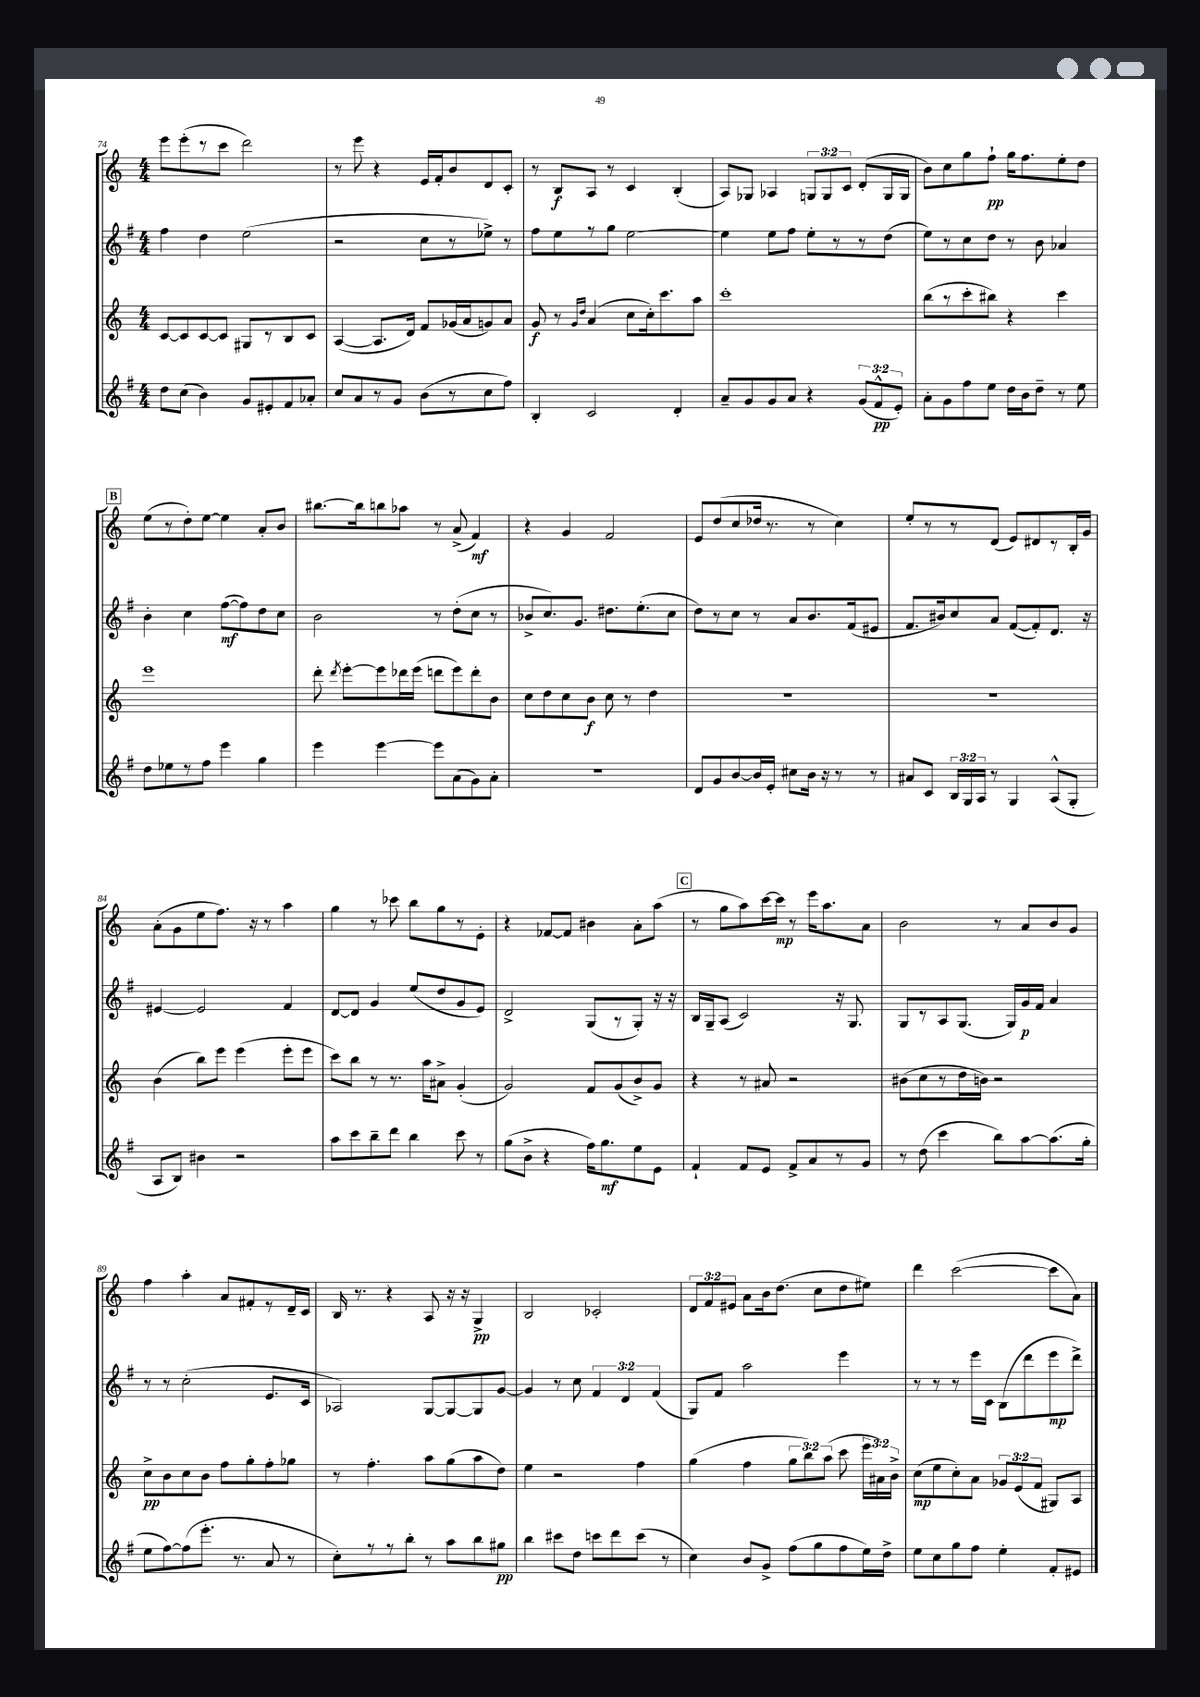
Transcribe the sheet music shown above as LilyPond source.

<<
\new StaffGroup <<
\new Staff = "s0" {
    \clef treble \key c \major \numericTimeSignature \time 4/4 \override Staff.TupletNumber.text = #tuplet-number::calc-fraction-text
    \autoBeamOff e'''8[ e'''8-.( r8 c'''8] d'''2) |
    r8 e'''8 r4 e'16[ f'16-. b'8 d'8 c'8]-. |
    r8 b8[\f a8] r8 c'4 b4-.( |
    a8[) ges8] aes4 \tuplet 3/2 { g8[ g8 c'8] } d'8[-.( g16 g16] |
    b'8[) c''8 g''8 f''8]-!\pp g''16[ f''8. e''8-. d''8] |
    \mark \markup { \box "B" } e''8[( r8 d''8-.) e''8]~ e''4 a'8[-. b'8] |
    bis''8.[~ bis''16 b''8 aes''8] r8 a'8->( f'4\mf) |
    r4 g'4 f'2 |
    e'8[ d''8( c''8 des''16] r8. r8 c''4) |
    e''8[-. r8 r8 d'8]( e'8[) dis'8 r8 b16-. g'16] |
    a'8[-.( g'8 e''8 f''8.]) r16 r8 a''4 |
    g''4 r8 ces'''8 b''8[ g''8 r8 e'8]-. |
    r4 fes'8[~ fes'8] bis'4 a'8[-. a''8]( |
    \mark \markup { \box "C" } r8 g''8[ a''8) c'''16~ c'''16]\mp r8 e'''16[ a''8. a'8] |
    b'2 r8 a'8[ b'8 g'8] |
    f''4 a''4-. a'8[ fis'8-. r8 d'16-- c'16] |
    b16 r8. r4 a8 r16 r16 g4->\pp |
    b2 ces'2-. |
    \tuplet 3/2 { d'8[ f'8 eis'8] } a'8[ b'16 d''8.]( c''8[ d''8 eis''8]) |
    d'''4 c'''2~( c'''8[ a'8]) \bar "|." |
}
\new Staff = "s1" {
    \clef treble \key g \major \numericTimeSignature \time 4/4 \override Staff.TupletNumber.text = #tuplet-number::calc-fraction-text
    \autoBeamOff fis''4 d''4 e''2( |
    r2 c''8[ r8 ees''8]->) r8 |
    fis''8[ e''8 r8 g''8] e''2~ |
    e''4 e''8[ fis''8] e''8[-. r8 r8 d''8]( |
    e''8[) r8 c''8 d''8] r8 b'8 aes'4 |
    \mark \markup { \box "B" } b'4-. c''4 fis''8[~\mf( fis''8) d''8 c''8] |
    b'2 r8 d''8[-.( c''8] r8 |
    bes'8[-> c''8.) g'8.] dis''8.[ e''8.-.( c''8] |
    d''8[) r8 c''8] r8 a'8[ b'8. fis'16( eis'8] |
    fis'8.[ bis'16) c''8 a'8] fis'8[~( fis'8-.) d'8.] r16 |
    eis'4~ eis'2 fis'4 |
    d'8[~ d'8] g'4 e''8[( d''8 g'8 e'8]) |
    d'2-> g8[( r8 g8]-.) r16 r16 |
    \mark \markup { \box "C" } b16[ g16-- a8]( c'2) r16 g8. |
    g8[ r8 a8 g8.]( g16[) g'16\p fis'16] a'4 |
    r8 r8 c''2-.( e'8.[ c'16] |
    aes2) g8[~ g8~ g8 g'8]~ |
    g'4 r8 c''8 \tuplet 3/2 { fis'4 d'4 fis'4( } |
    g8[) fis'8] a''2 e'''4 |
    r8 r8 r8 e'''16[ c'16] b8[( d'''8 e'''8\mp d'''8]->) \bar "|." |
}
\new Staff = "s2" {
    \clef treble \key c \major \numericTimeSignature \time 4/4 \override Staff.TupletNumber.text = #tuplet-number::calc-fraction-text
    \autoBeamOff c'8[~ c'8 c'8~ c'8] gis8[ r8 b8 c'8] |
    a4~( a8.[ d'16]) f'8[ ges'16( a'16 g'8) a'8] |
    g'8\f r8 \grace { g'16[ d''16] } a'4( c''8[ c''16-.) c'''8. a''8] |
    c'''1-. |
    b''8[( r8 c'''8-. bis''8]) r4 c'''4 |
    \mark \markup { \box "B" } e'''1 |
    d'''8-. \acciaccatura { d'''8 } e'''8[~-. e'''8 des'''16 e'''16]( d'''8[ e'''8) d'''8-. b'8] |
    c''8[ d''8 c''8 b'8]\f c''8 r8 d''4 |
    R1 |
    R1 |
    b'4( b''8[) e'''8] e'''4( e'''8[-. e'''8] |
    c'''8[) b''8] r8 r8. a''16[ ais'8]-> g'4-.( |
    g'2) f'8[ g'8( b'8->) g'8] |
    \mark \markup { \box "C" } r4 r8 ais'8 r2 |
    bis'8[( c''8 r8 d''16 b'16]) r2 |
    c''8[->\pp b'8 c''8 b'8] f''8[ g''8-. f''8-. ges''8] |
    r8 f''4.-. a''8[ g''8( a''8 d''8]) |
    e''4 r2 f''4 |
    g''4( f''4 \tuplet 3/2 { g''8[ b''8) a''8]( } c'''8 \tuplet 3/2 { e'''16[ ais'16) b'16]-> } |
    c''8[\mp( e''8 c''8-.) a'8] \tuplet 3/2 { ges'8[ e'8( f'8] } gis8[) a8] \bar "|." |
}
\new Staff = "s3" {
    \clef treble \key g \major \numericTimeSignature \time 4/4 \override Staff.TupletNumber.text = #tuplet-number::calc-fraction-text
    \autoBeamOff d''8[ c''8]( b'4) g'8[ eis'8-. fis'8 aes'8]-. |
    c''8[ a'8 r8 g'8] b'8[( r8 c''8 fis''8]) |
    b4-. c'2 d'4-. |
    a'8[-- g'8 g'8 a'8] r4 \tuplet 3/2 { g'8[( fis'8-^\pp e'8]-.) } |
    a'8[-. g'8 fis''8 e''8] d''16[ b'16 d''8]-- r8 e''8 |
    \mark \markup { \box "B" } d''8[ ees''8 r8 fis''8] e'''4 g''4 |
    e'''4 e'''4~ e'''8[ a'8( g'8) a'8]-. |
    R1 |
    d'8[ g'8 b'8~ b'16 e'16]-. cis''8[ b'16] r16 r8 r8 |
    ais'8[ c'8] \tuplet 3/2 { b16[ g16 a16] } r8 g4 a8[-^( g8]-. |
    a8[ b8]) bis'4 r2 |
    a''8[ c'''8 b''8-- d'''8] b''4 c'''8 r8 |
    g''8[( b'8]-> r4 fis''16[) g''8.\mf e''8 e'8] |
    \mark \markup { \box "C" } fis'4-! fis'8[ e'8] fis'8[-> a'8 r8 g'8] |
    r8 d''8( c'''4 b''8[) a''8~ a''8.( g''16]-. |
    e''8[ fis''8~) fis''8( e'''8.]-. r8. a'8 r8 |
    c''8[-.) r8 r8 b''8]-. r8 a''8[ b''8 gis''8]\pp |
    b''4 cis'''8[ d''8] c'''8[ d'''8 c'''8]( r8 |
    c''4) b'8[ g'8]-> fis''8[( g''8 fis''8 e''16) d''16]-> |
    e''8[ c''8 g''8 fis''8] e''4-. fis'8[-. eis'8] \bar "|." |
}
>>
>>
\layout { \context { \Score currentBarNumber = #74 } }
